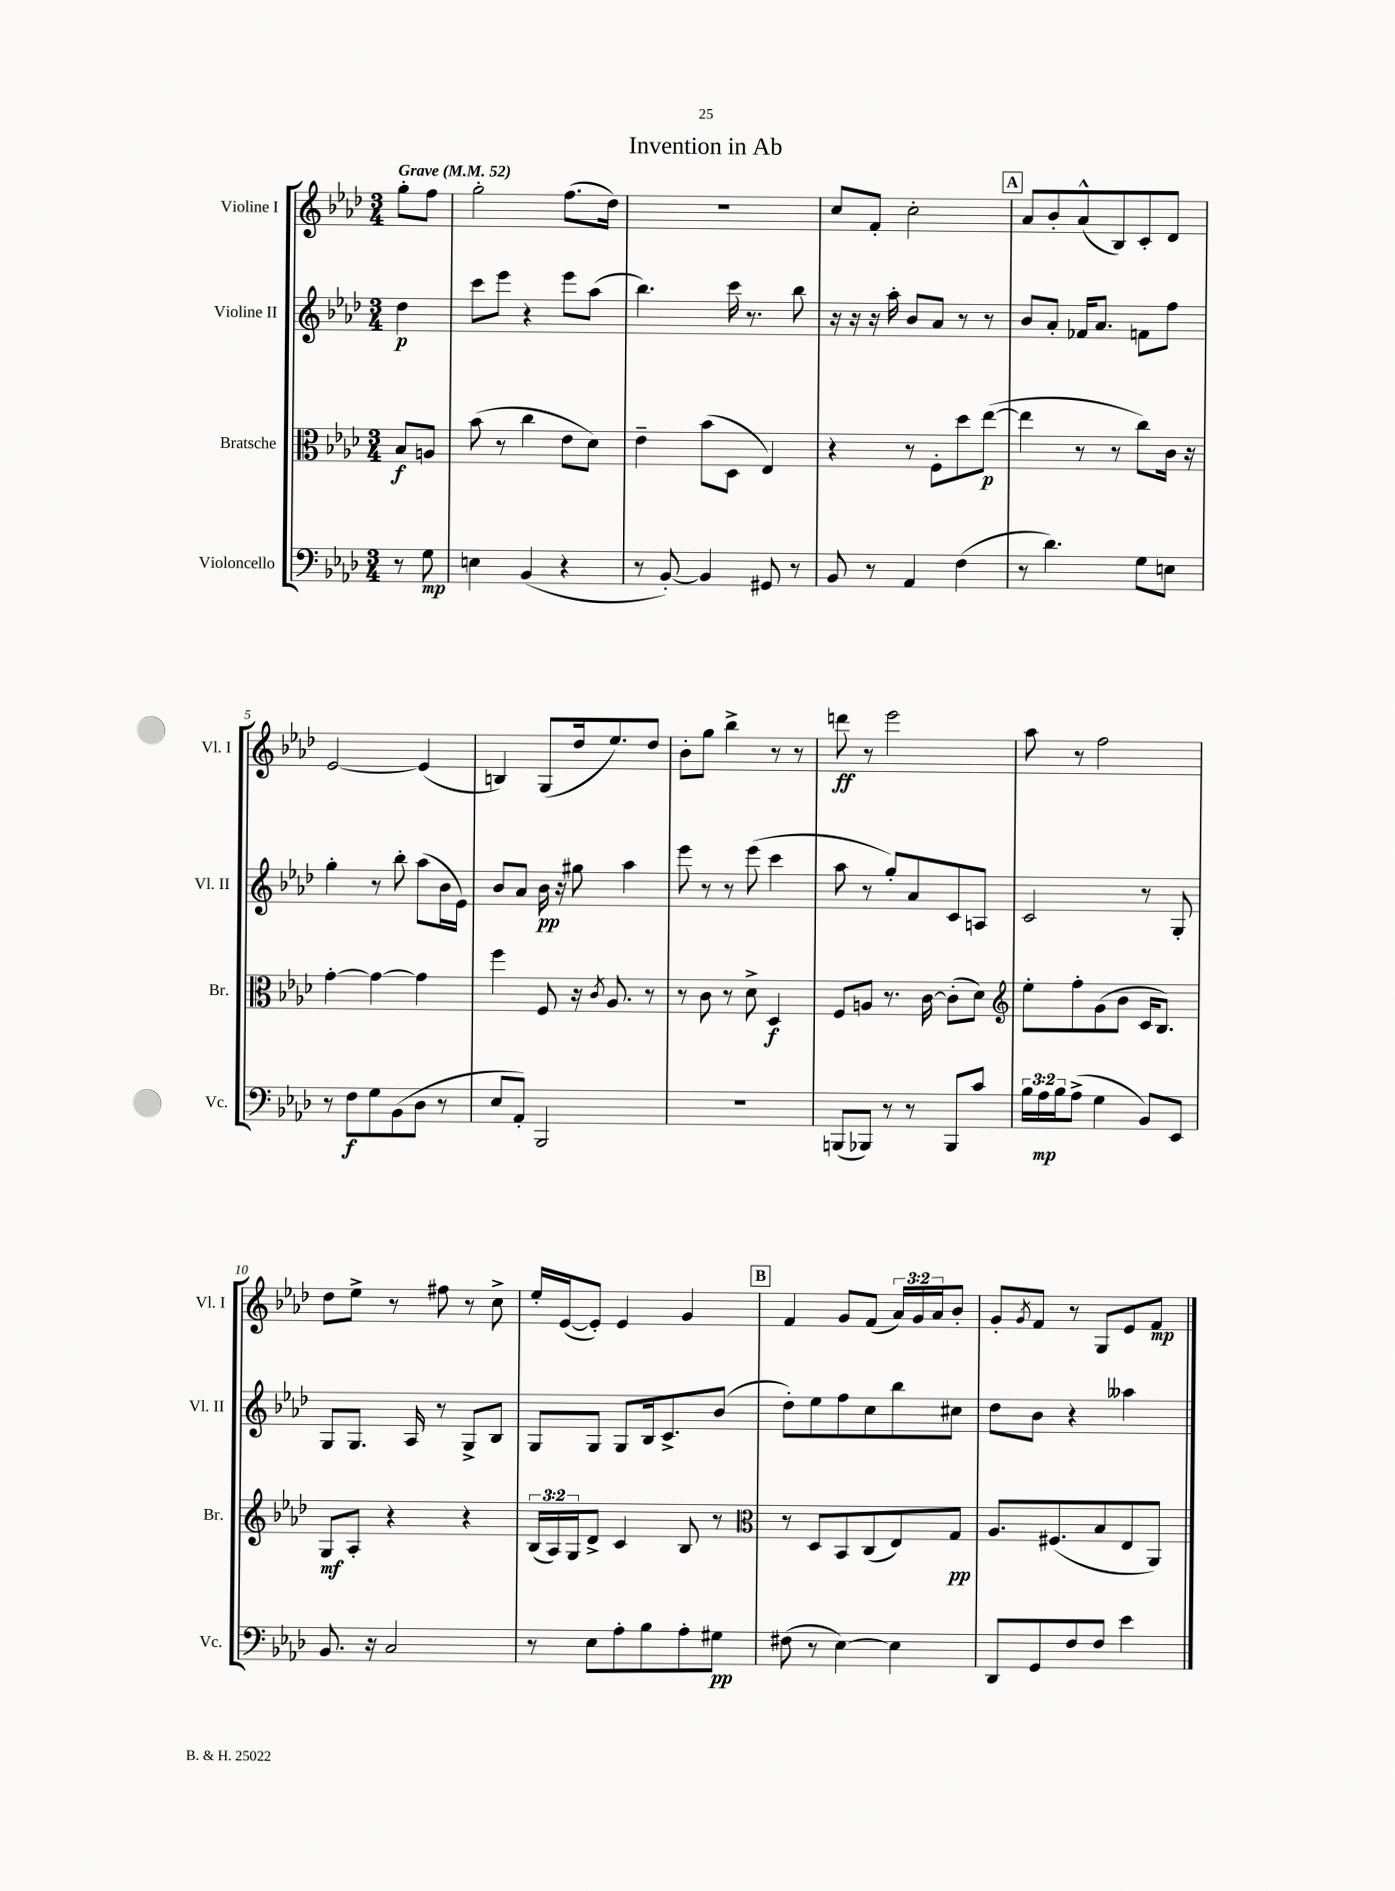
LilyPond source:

\header { title = "Invention in Ab" }
<<
\new StaffGroup <<
\new Staff = "s0" \with { instrumentName = "Violine I" shortInstrumentName = "Vl. I" } {
    \clef treble \key aes \major \numericTimeSignature \time 3/4 \override Staff.TupletNumber.text = #tuplet-number::calc-fraction-text \partial 4 \tempo "Grave" 4 = 52
    g''8-. f''8 |
    g''2-. f''8.( des''16) |
    R2. |
    c''8 f'8-. c''2-. |
    \mark \markup { \box "A" } aes'8 bes'8-. aes'8-^( bes8) c'8-. des'8 |
    ees'2~ ees'4( |
    b4) g8( des''16 ees''8.) des''8 |
    bes'8-. g''8 bes''4-> r8 r8 |
    d'''8\ff r8 ees'''2 |
    aes''8 r8 f''2 |
    des''8 ees''8-> r8 fis''8 r8 c''8-> |
    ees''16-. ees'16~( ees'8-.) ees'4 g'4 |
    \mark \markup { \box "B" } f'4 g'8 f'8( \tuplet 3/2 { aes'16) g'16 aes'16 } bes'8-. |
    g'8-. \acciaccatura { g'8 } f'8 r8 g8 ees'8 f'8\mp \bar "|." |
}
\new Staff = "s1" \with { instrumentName = "Violine II" shortInstrumentName = "Vl. II" } {
    \clef treble \key aes \major \numericTimeSignature \time 3/4 \partial 4
    des''4\p |
    c'''8 ees'''8 r4 ees'''8 aes''8( |
    bes''4.) c'''16 r8. bes''8 |
    r16 r16 r16 aes''16-. bes'8 aes'8 r8 r8 |
    \mark \markup { \box "A" } bes'8 aes'8-. fes'16 aes'8. f'8 f''8 |
    g''4-. r8 bes''8-. aes''8( bes'16 ees'16) |
    bes'8 aes'8 bes'16\pp r16 gis''8 aes''4 |
    ees'''8 r8 r8 ees'''8( c'''4 |
    aes''8 r8 g''8-.) aes'8 c'8 a8 |
    c'2 r8 g8-. |
    g8 g8. aes16 r8 g8-> bes8 |
    g8 g8 g8 bes16 c'8.-> bes'8( |
    \mark \markup { \box "B" } des''8-.) ees''8 f''8 c''8 bes''8 cis''8 |
    des''8 bes'8 r4 aeses''4 \bar "|." |
}
\new Staff = "s2" \with { instrumentName = "Bratsche" shortInstrumentName = "Br." } {
    \clef alto \key aes \major \numericTimeSignature \time 3/4 \override Staff.TupletNumber.text = #tuplet-number::calc-fraction-text \partial 4
    bes8\f a8 |
    bes'8( r8 c''4 ees'8 des'8) |
    ees'4-- bes'8( des8 ees4) |
    r4 r8 f8-. des''8 ees''8~\p( |
    \mark \markup { \box "A" } ees''4 r8 r8 c''8) c'16 r16 |
    g'4~-. g'4~ g'4 |
    f''4 f8 r16 \acciaccatura { c'8 } aes8. r8 |
    r8 c'8 r8 des'8-> des4\f |
    f8 a8 r8. c'16~ c'8-.( des'8) |
    \clef treble ees''8-. f''8-. g'8( bes'8 c'16 bes8.) |
    g8\mf aes8-. r4 r4 |
    \tuplet 3/2 { bes16( aes16) g16 } des'8-> c'4 bes8 r8 |
    \mark \markup { \box "B" } \clef alto r8 des8 bes,8 c8( ees8) g8\pp |
    aes8. fis8.( bes8 ees8 aes,8) \bar "|." |
}
\new Staff = "s3" \with { instrumentName = "Violoncello" shortInstrumentName = "Vc." } {
    \clef bass \key aes \major \numericTimeSignature \time 3/4 \override Staff.TupletNumber.text = #tuplet-number::calc-fraction-text \partial 4
    r8 g8\mp |
    e4 bes,4( r4 |
    r8 bes,8~-.) bes,4 gis,8 r8 |
    bes,8 r8 aes,4 f4( |
    \mark \markup { \box "A" } r8 des'4.) g8 e8 |
    r8 f8\f g8 bes,8( des8 r8 |
    ees8 aes,8-.) bes,,2 |
    R2. |
    b,,8( bes,,8) r8 r8 bes,,8 c'8 |
    \tuplet 3/2 { bes16 aes16\mp bes16 } aes8->( g4 bes,8) ees,8 |
    bes,8. r16 c2 |
    r8 ees8 aes8-. bes8 aes8-. gis8\pp |
    \mark \markup { \box "B" } fis8( r8 ees4~) ees4 |
    des,8 g,8 f8 f8 ees'4 \bar "|." |
}
>>
>>
